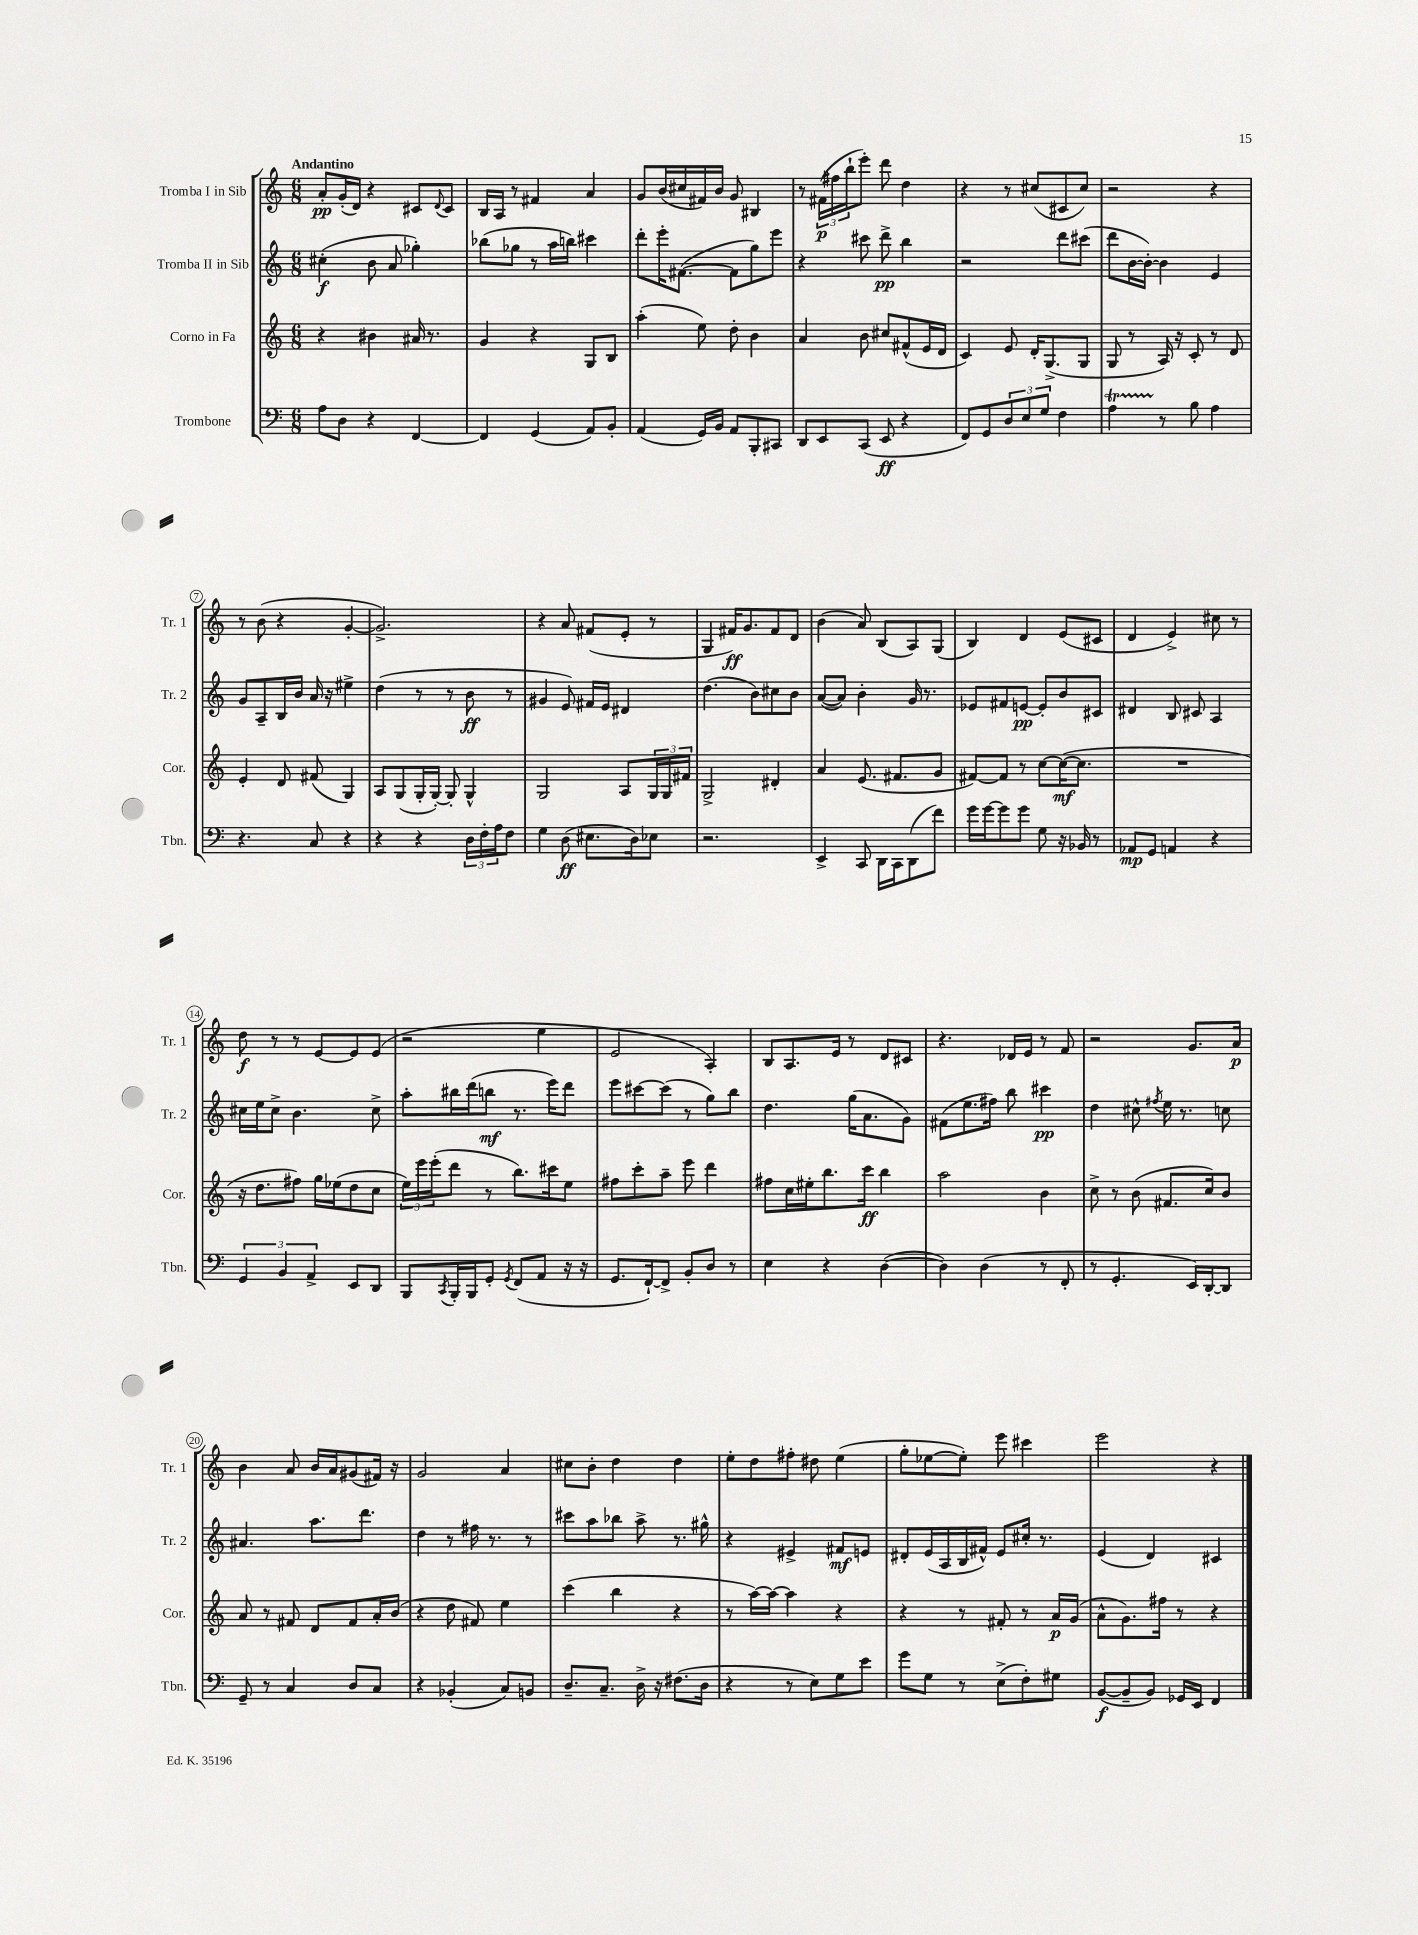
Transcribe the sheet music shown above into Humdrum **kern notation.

**kern	**kern	**kern	**kern
*staff4	*staff3	*staff2	*staff1
*clefF4	*clefG2	*clefG2	*clefG2
*k[]	*k[]	*k[]	*k[]
*M6/8	*M6/8	*M6/8	*M6/8
8A	4r	(4cc#'	8a'
8D	.	.	(16g'
.	.	.	16d)
4r	4b#	8b	4r
.	.	8a	.
[4FF	16a#	4gg-')	8c#
.	8.r	.	.
.	.	.	8qqd
.	.	.	8c#
=	=	=	=
4FF]	4g	(8bb-	16B
.	.	.	16A
.	.	8gg-	8r
(4GG	4r	8r	4f#
.	.	16aa	.
.	.	16bb)	.
8AA)	8G	4ccc#	4a
8BB'	8B	.	.
=	=	=	=
(4AA	(4aa'	8ddd'	8g
.	.	16eee'	(16b
.	.	([8.f#	16cc#
16GG)	8ee)	.	16f#)
16BB	.	.	16b
8AA	8dd'	8f#]	8g
8BBB'	4b	8gg)	4B#
8CC#	.	8eee	.
=	=	=	=
8DD	4a	4r	8r
8EE	.	.	(24f#
.	.	.	24ff#
.	.	.	24bb`
(8CC	8b	8ccc#	8eee')
8EE	8cc#	8ddd^	8ddd
4r	(8f#^^	4bb	4dd
.	16e	.	.
.	16d	.	.
=	=	=	=
8FF)	4c)	2r	4r
8GG	.	.	.
12D	8e	.	8r
12E	.	.	.
.	16d'	.	(8cc#
12G	.	.	.
.	(8.G^	.	.
4F	.	8ddd	8c#
.	8G	(8ccc#	8cc#)
=	=	=	=
4A	8G	8ddd	2r
.	8r	[16b	.
.	.	16b'_)	.
8r	16A)	4b]	.
.	16r	.	.
8B	8c'	.	.
4A	8r	4e	4r
.	8d	.	.
=	=	=	=
4.r	4e'	8g	8r
.	.	8A~	(8b
.	8d	16B	4r
.	.	16b	.
8C	(8f#	16a	.
.	.	16r	.
4r	4G)	4ee#^	[4g'
=	=	=	=
4r	8A	(4dd	2.g^])
.	(8G	.	.
4r	16G'	8r	.
.	[16G')	.	.
.	8G']	8r	.
24D	4G^^	8b	.
24F'	.	.	.
24A	.	.	.
8F	.	8r	.
=	=	=	=
4G	2G	4g#	4r
(8D	.	8e)	8a
8.E#	.	16f#	(8f#
.	.	16e	.
.	8A	4d#	8e'
16D)	.	.	.
8E-	24G	.	8r
.	24G	.	.
.	24f#	.	.
=	=	=	=
2.r	2G^	(4.dd	4G
.	.	.	16f#)
.	.	.	8.g
.	.	8b)	.
.	4d#'	8cc#	8f#
.	.	8b	8d
=	=	=	=
4EE^	4a	([8a	(4b
.	.	8a])	.
8CC	(8.e	4b'	8a)
16DD	.	.	(8B
16CC	8.f#	.	.
(8DD	.	16g	8A)
.	.	8.r	.
8f)	8g	.	(8G
=	=	=	=
16g	[8f#)	8e-	4B)
[16g	.	.	.
8g]	8f#]	8f#	.
8g	8r	[8e	4d
8G	[8cc	8e']	.
16r	(16cc_	8b	(8e
16BB-	8.cc]	.	.
8r	.	8c#	8c#
=	=	=	=
8AA-	2.r	4d#	4d
8GG	.	.	.
4AA	.	8B	4e^)
.	.	8c#	.
4r	.	4A	8cc#
.	.	.	8r
=	=	=	=
6GG	16r	16cc#	8dd
.	8.dd	16ee	.
.	.	8cc#^	8r
6BB	.	.	.
.	8ff#)	4.b	8r
6AA^	.	.	.
.	16gg	.	[8e
.	(16ee-	.	.
8EE	8dd	.	8e]
8DD	8cc	8cc#^	(8e
=	=	=	=
8BBB	24ee)	8aa'	2r
.	24eee	.	.
.	(24eee'	.	.
8qCC	.	.	.
16BBB'	8ddd	16bb#	.
16BBB	.	(16ddd	.
8GG'	8r	8bb	.
8qGG	.	.	.
(8FF	8.bb)	8.r	.
8AA	.	.	4ee
.	16ccc#	16eee)	.
16r	8ee	8ddd	.
16r	.	.	.
=	=	=	=
8.GG	8ff#	8eee	2e
.	8ccc'	[8ccc#	.
[16FF`)	.	.	.
8FF^]	8aa~	(8ccc#]	.
8BB'	8eee	8r	.
8D	4ddd	8gg)	4A')
8r	.	8bb	.
=	=	=	=
4E	8ff#	4.dd	8B
.	16cc	.	8.A
.	16ee#'	.	.
4r	8.bb	.	.
.	.	.	16e
.	.	(16gg	8r
.	16ccc	8.a	.
([4D	4bb	.	8d
.	.	8g)	8c#
=	=	=	=
4D])	2aa	(8f#	4.r
.	.	8.ee	.
(4D	.	.	.
.	.	16ff#)	.
.	.	8bb	16d-
.	.	.	16e
8r	4b	4ccc#	8r
8FF'	.	.	8f
=	=	=	=
8r	8cc^	4dd	2r
4.GG'	8r	.	.
.	(8b	8cc#^^	.
.	.	8qff#	.
.	8.f#	16ee	.
.	.	8.r	.
16EE)	.	.	8.g
[16DD'	16cc)	.	.
8DD]	8b	8cc	.
.	.	.	16a
=	=	=	=
8GG~	8a	4.a#	4b
8r	8r	.	.
4C	8f#	.	8a
.	8d	8.aa	16b
.	.	.	16a
8D	8f#	.	(8g#
.	.	8.ddd	.
8C	16a'	.	16f#)
.	(16b	.	16r
=	=	=	=
4r	4r	4dd	2g
(4BB-'	8dd	8r	.
.	8f#)	16ff#	.
.	.	8.r	.
8C)	4ee	.	4a
8BB	.	8r	.
=	=	=	=
8.D~	(4ccc	8ccc#	8cc#
.	.	8aa	8b'
8.C~	.	.	.
.	4bb	8bb-	4dd
16D^	.	8aa^	.
16r	.	.	.
(8.F#	4r	8.r	4dd
16D	.	16gg#^^	.
=	=	=	=
4r	8r	4r	8ee'
.	[16aa)	.	8dd
.	16aa_	.	.
8r	4aa]	4e#^	8ff#'
8E)	.	.	8dd#
8G	4r	8f#	(4ee
8e	.	8e	.
=	=	=	=
8g	4r	8d#'	8gg'
8G	.	(16e	[8ee-
.	.	16A	.
8r	8r	16B	8ee-'])
.	.	16f#^^)	.
(8E^	8f#'	8e	8eee
8F')	8r	16cc#'	4ccc#
.	.	8.r	.
8G#	16a	.	.
.	(16g	.	.
=	=	=	=
([8BB	8a^^	(4e	2eee
8BB~]	8.g)	.	.
8BB)	.	4d)	.
.	16ff#	.	.
16GG-	8r	.	.
16EE	.	.	.
4FF	4r	4c#	4r
==	==	==	==
*-	*-	*-	*-
